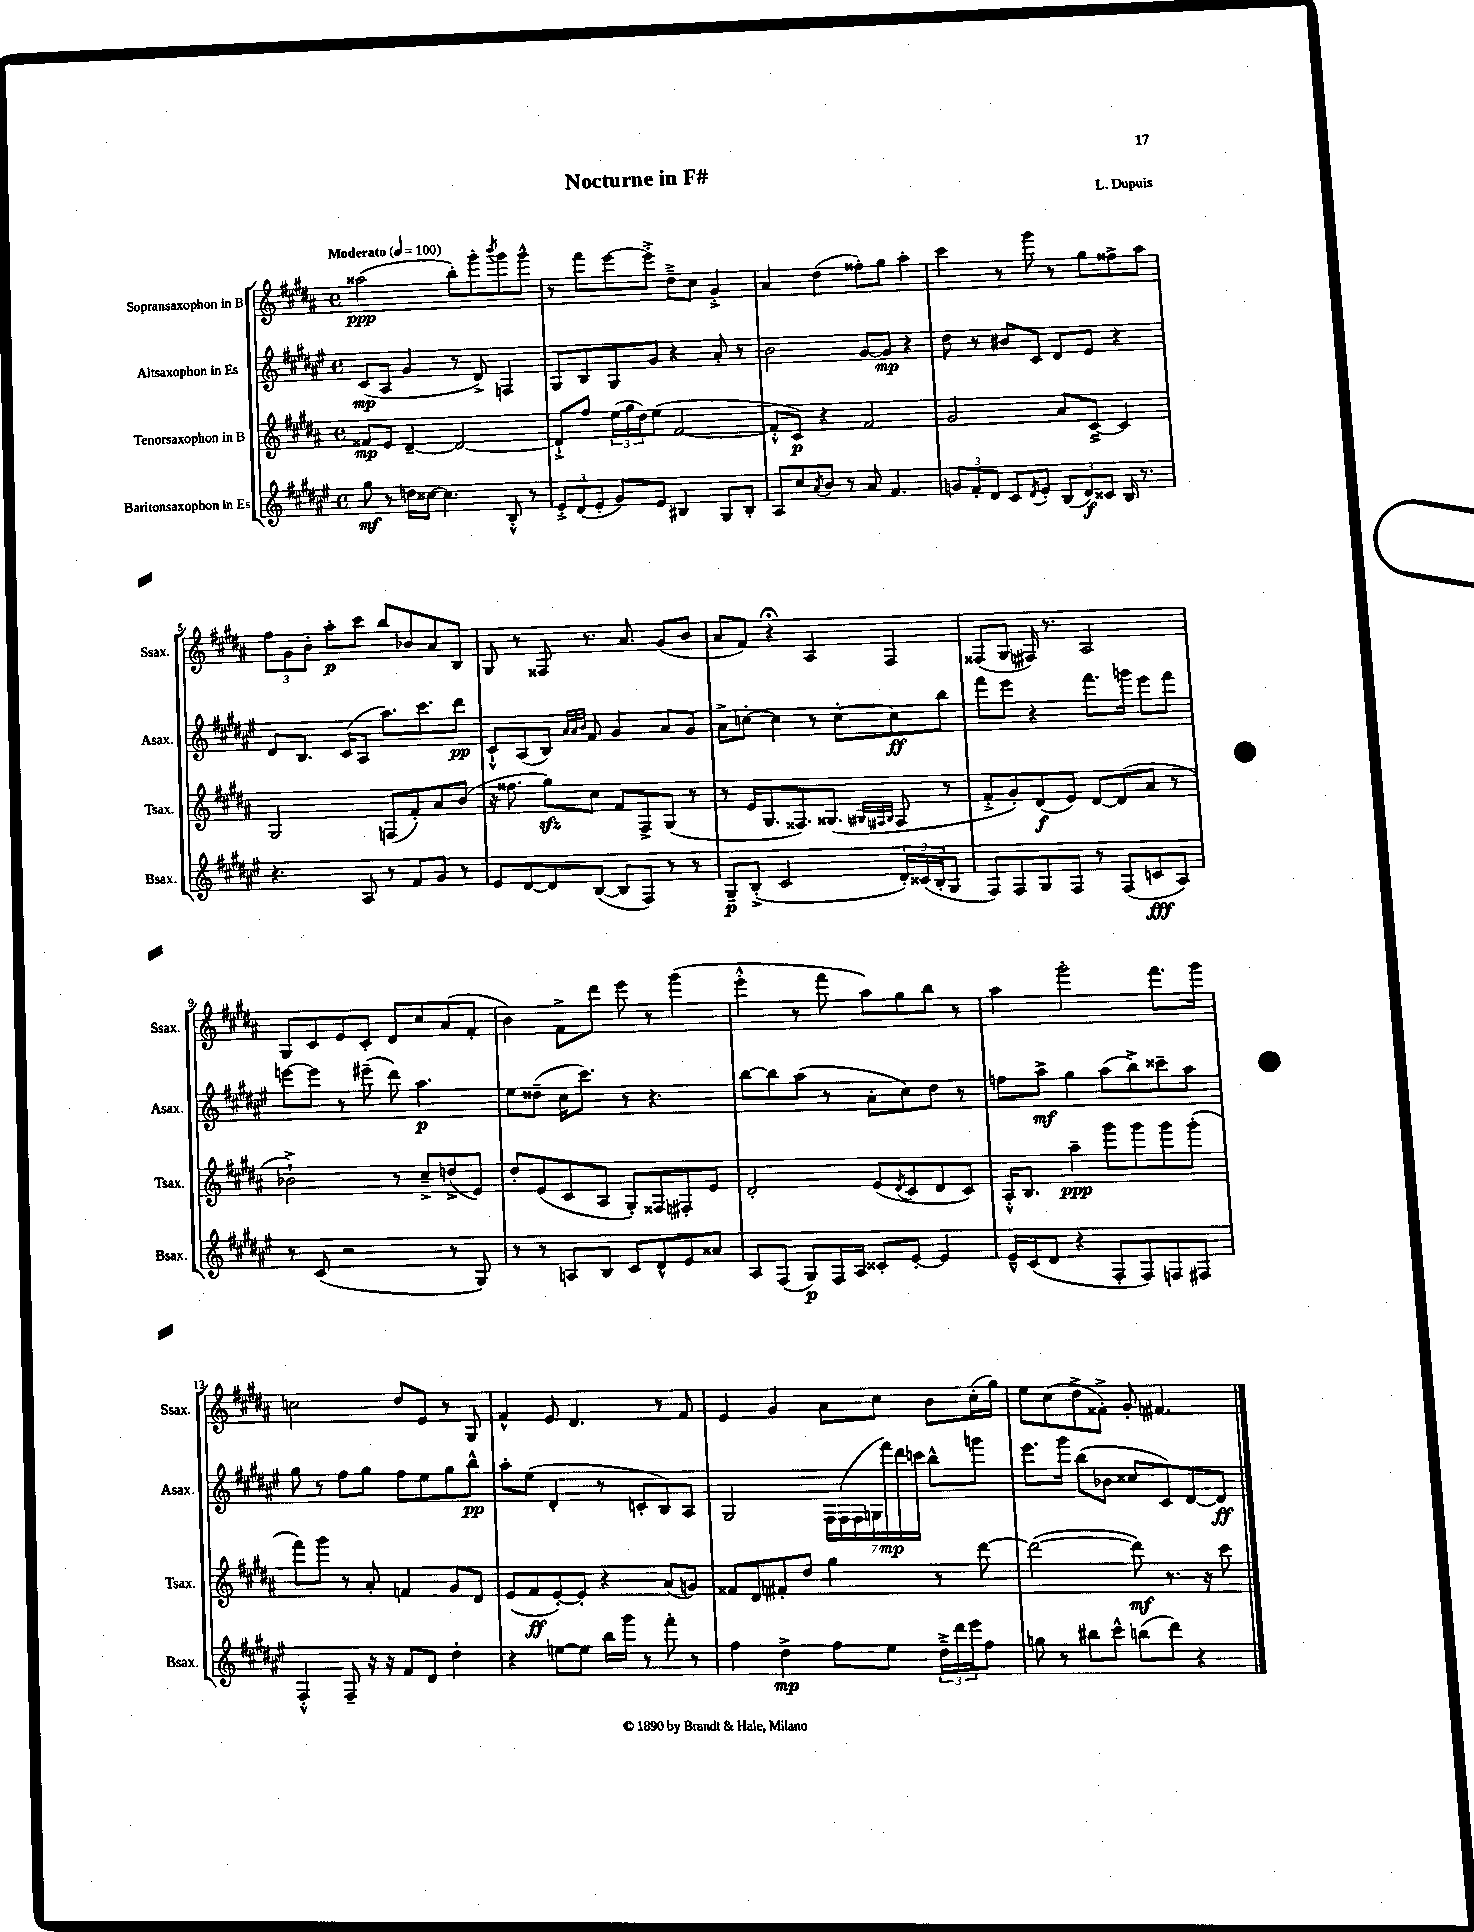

**kern	**kern	**kern	**kern
*staff4	*staff3	*staff2	*staff1
*clefG2	*clefG2	*clefG2	*clefG2
*k[f#c#g#d#a#e#]	*k[f#c#g#d#a#]	*k[f#c#g#d#a#e#]	*k[f#c#g#d#a#]
*M4/4	*M4/4	*M4/4	*M4/4
*met(c)	*met(c)	*met(c)	*met(c)
*MM100	*MM100	*MM100	*MM100
8gg#\	8f##/L	(8c#/L	(2aa##\
8r	8e/J	8A#/J	.
16dd\LL	[4d#~/	4g#/	.
[16cc##\JJ	.	.	.
4.cc##\]	.	.	.
.	2d#/_	8r	8bb'\L)
.	.	8d#^/)	8ggg#'\
.	.	.	8qbbb/
8B'^^/	.	4F/	8ggg#\
8r	.	.	8ggg#^^\J
=	=	=	=
12e#'^/L	8d#`^/]L	8G#/L	8r
(12d#/	.	.	.
.	8ff#/J	8B/	8fff#\L
12e#'/J	.	.	.
8g#/L)	(24ee\LL	8G#/	[8eee\
.	24gg#\	.	.
.	24dd#\J)	.	.
8e#/J	(8ee\J	8g#/J	8eee'^\]J
4B#/	[2f#/	4r	8dd#~^\L
.	.	.	8cc#\J
8G#/L	.	8a#'/	4g#'^/
8B#'/J	.	8r	.
=	=	=	=
8A#/L	8f#'^^/]L	2b\	4a#/
8cc#/	8c#/J)	.	.
8qa#/	.	.	.
8b/J	4r	.	(4dd#\
8r	.	.	.
8a#/	2f#/	[8g#/L	8ff##'\L)
4.f#/	.	8g#/]J	8gg#\J
.	.	4r	4aa#'\
=	=	=	=
12g/L	2g#/	8dd#\	4ccc#\
12f#'/	.	.	.
.	.	8r	.
12d#/J	.	.	.
8c#/L	.	8b#/L	8r
8qd#/	.	.	.
8e#'/J	.	8c#/J	8ggg#\
(12B/L	8a#/L	8d#/L	8r
12d#/)	.	.	.
.	[8c#~^/J	8e#/J	8gg#\L
12c##/J	.	.	.
16B/	4c#/]	4r	8ff##^\
8.r	.	.	.
.	.	.	8aa#\J
=	=	=	=
4.r	2G#/	8d#/L	12ff#\L
.	.	.	12g#\
.	.	8.B/J	.
.	.	.	12b'\J
.	.	.	8aa#'\L
.	.	(16c#/LK	.
8A#/	.	8A#/J	8ccc#\J
8r	(8F/L	8.aa#\L)	8bb/L
8f#/L	8f#'/)	.	8b-/
.	.	8.ccc#\	.
8g#/J	8a#/	.	8a#/
8r	(8b/J	8ddd#\J	8B/J
=	=	=	=
8e#/L	16r	8c#`^^/L	8G#/
.	8.ff##\	.	.
[8d#/	.	(8A#/	8r
8d#/]	8gg#\L)	8B/J)	8F##/
.	.	32qqa#/LLL	.
.	.	32qqa#/	.
.	.	32qqb/JJJ	.
([8B/J	8cc#\J	8f#/	8.r
8B/]L	8f#/L	4g#/	.
.	.	.	8.a#/
8F#/J)	8F#^/	.	.
8r	(8G#/J	8a#/L	(8g#/L
8r	8r	8g#/J	8b/J
=	=	=	=
8G#~/L	8r	8a#^\L	8a#/L
(8B'^/J	16e/LK	[8cc'\J	8f#/J)
.	8.G#/	.	.
2c#/	.	4cc\]	4r;
.	8.F##/)	.	.
.	.	8r	4A#/
.	(8.G##/J	.	.
.	.	[8cc'\L	.
.	32qqG#/LLL	.	.
.	32qqF#/	.	.
.	32qqG#/JJJ	.	.
24d#'/LL)	8F#/	8cc\]	4F#/
(24c##/	.	.	.
24B'/J	.	.	.
8G#/J	8r	8bb\J	.
=	=	=	=
8F#/L)	8f#'^/L	8fff#\L	(8F##/L
8F#/	8g#'/)	8eee#\J	8G#/J
8G#/	(8d#/	4r	16F#/)
.	.	.	8.r
8F#/J	8e/J)	.	.
8r	[8d#/L	8.fff#\L	2A#/
(8F#/L	(8d#/]	.	.
.	.	16ggg\Jk	.
8c/	8a#/J	8eee#\L	.
8A#/J)	8r	8fff#\J	.
=	=	=	=
8r	2b-`^\)	[8eee\L	8G#/L
(8c#/	.	8eee\]J	8c#/
2r	.	8r	8e/
.	.	(8eee#~\	8c#'/J
.	8r	8ddd#\)	8d#/L
.	8cc#~^/L	4.aa#\	8cc#/
8r	(8dd^/	.	(8a#/
8G#/)	8e/J)	.	8f#'/J
=	=	=	=
8r	8dd#'/L	8ee#\L	4b\)
8r	(8e/	(8dd##~\J	.
8A/L	8c#/	16cc#\LK	8f#^\L
.	.	8.ccc#\J)	.
8B/J	8A#/J	.	8ddd#\J
8c#/L	8G#'/L)	8r	8eee\
8d#^^/	8F##/	4.r	8r
8e#/	8F#'/	.	(4ggg#\
8a##/J	8e/J	.	.
=	=	=	=
8A#/L	2d#'/	[8bb\L	4eee'^^\
(8F#/J	.	8bb\]	.
8G#/L)	.	(8aa#\J	8r
16F#/L	.	8r	8fff#\
16A#/JJ	.	.	.
8c##'/L	(8e/L	8a#'\L	8aa#\L)
.	8qd#/	.	.
[8e#'/J	8c#/	8cc#\)	8gg#\
4e#/]	8d#/	8dd#\J	8bb\J
.	8c#/J)	8r	8r
=	=	=	=
16e#~^^/LL	16A#'^^/LK	8ff\L	4aa#\
(16c#/J	8.B/J	.	.
8d#/J	.	8aa#^\J	.
4r	4aa#~\	4gg#\	2ggg#'\
8F#'/L	8ggg#\L	(8aa#\L	.
8F#/)	8ggg#\	8bb^\)	.
8F/	8ggg#\	8ccc##~\	8.fff#\L
8F#/J	(8ggg#'\J	8aa#\J	.
.	.	.	16ggg#\Jk
=	=	=	=
4F#'^^/	8fff#\L)	8gg#\	2cc\
.	8ggg#\J	8r	.
8F#~/	8r	8ff#\L	.
16r	8a#'/	8gg#\J	.
16r	.	.	.
8f#/L	4f/	8ff#\L	8dd#/L
8d#/J	.	8ee#\	8e/J
4dd#'\	8g#/L	8gg#\	8r
.	8d#/J	8bb^^\J	8G#/
=	=	=	=
4r	(8e/L	8aa#'\L	4f#^^/
.	8f#/	(8ee#\J	.
[8ee\L	[8e'/)	4d#'/	8e/
8ee\]J	8e'/]J	.	4.d#/
16bb\LL	4r	8r	.
16ggg#\JJ	.	.	.
8r	.	8c'/L	.
8fff#'\	(8a#/L	8B/)	8r
8r	8g/J)	8A#/J	8f#/
=	=	=	=
4ff#\	8f##/L	2G#/	4e/
.	8d#/	.	.
4dd#^\	8f#'/	.	4g#/
.	8dd#/J	.	.
8ff#\L	4gg#\	28F#\LL	8a#\L
.	.	(28F#\	.
.	.	28F#\	.
.	.	28G\	.
8ee#\J	.	.	8cc#\J
.	.	28fff#\)	.
.	.	28ddd#\	.
.	.	28ccc\JJ	.
24dd#~^\LL	8r	8bb^^\L	8b\L
24ddd#\	.	.	.
24eee#\J	.	.	.
8ff#\J	[8ddd#\	8ggg\J	(16cc#'\L
.	.	.	16gg#\JJ)
=	=	=	=
8gg\	(2ddd#\_	8.eee#\L	8ee\L
8r	.	.	(8cc#\
.	.	16ggg#\Jk	.
8bb#\L	.	(8bb\L	8dd#^\
8ccc#^^\J	.	8b-\J	8f##'^\J)
(8bb\L	8ddd#\])	8cc##/L	8g#'/
8ddd#\J)	8.r	8c#/)	4.f#/
4r	.	[8d#/	.
.	16r	.	.
.	8ccc#\	8d#/]J	.
==	==	==	==
*-	*-	*-	*-
